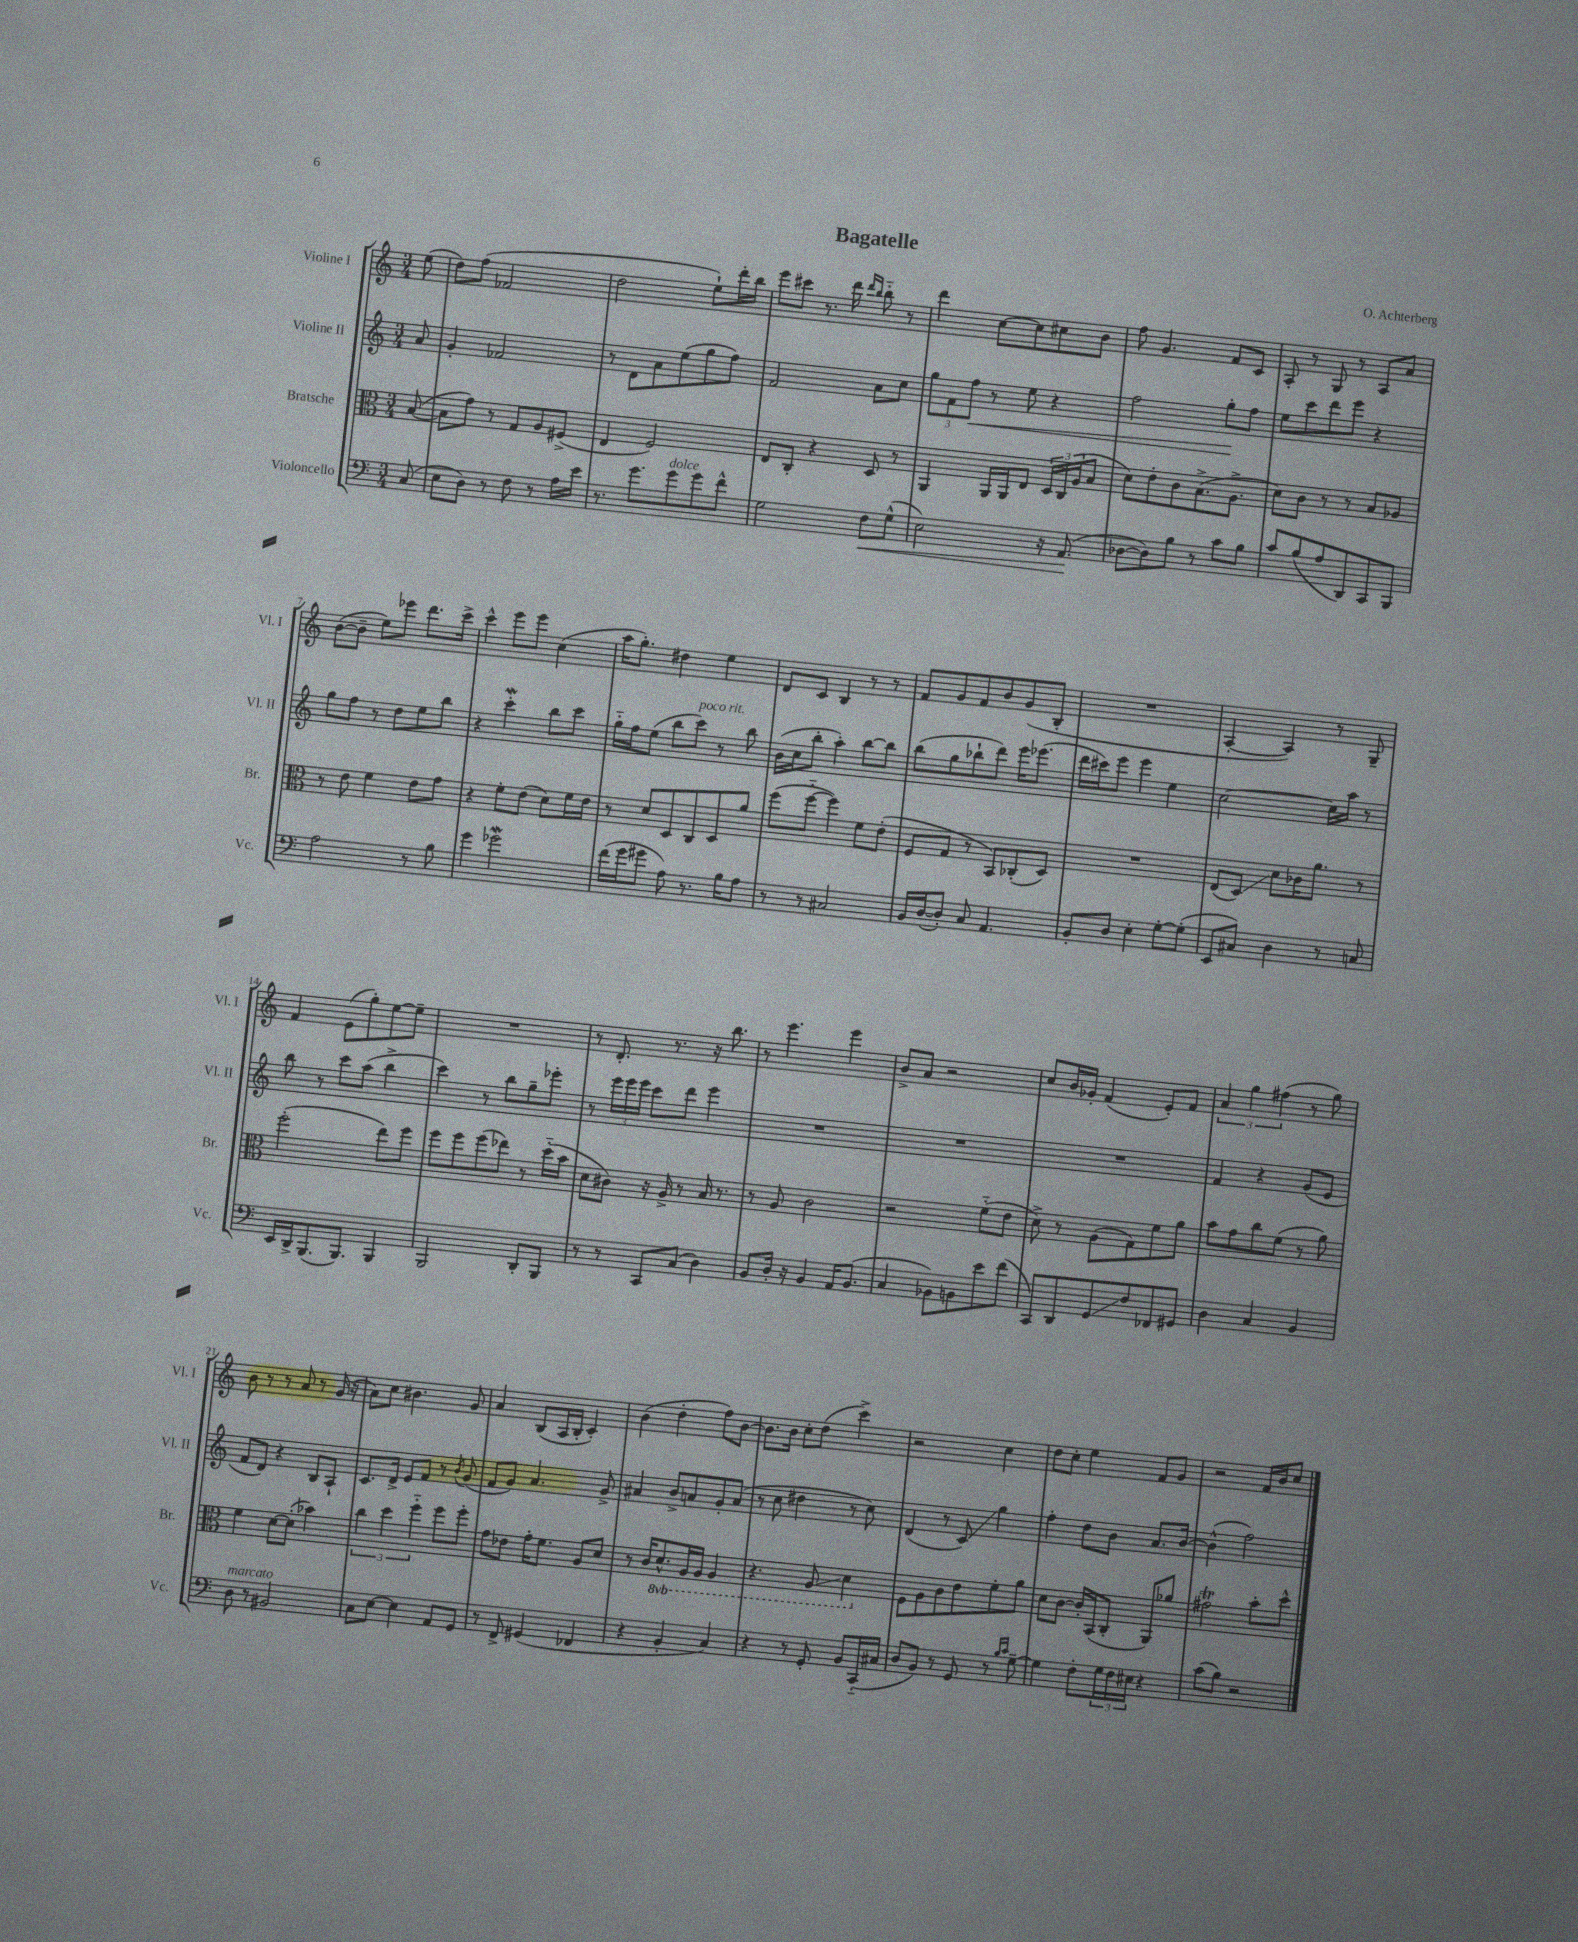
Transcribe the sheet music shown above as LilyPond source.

\header { title = "Bagatelle" composer = "O. Achterberg" }
<<
\new StaffGroup <<
\new Staff = "s0" \with { instrumentName = "Violine I" shortInstrumentName = "Vl. I" } {
    \clef treble \key c \major \numericTimeSignature \time 3/4 \partial 8
    e''8( |
    d''8) f''8( fes'2 |
    d''2 e''8-!) d'''16-. b''16 |
    e'''8 cis'''8 r8. d'''16 \grace { d'''16 b''16 } b''8-_ r8 |
    d'''4 c''8~ c''8 cis''8 b'8 |
    f''8 g'4. f'8 c'8 |
    a8-. r8 g8 r8 a8 a'8 |
    b'8~( b'8-- e''8) ees'''8 d'''8. c'''16-> |
    c'''4-^ e'''8 e'''8 c''4( |
    a''16 g''8.-.) dis''4 e''4 |
    d'8 c'8 b4 r8 r8 |
    f'8 g'8 f'8 b'8 g'8( b8-. |
    R2. |
    a4~-. a4) r8 g8-- |
    f'4 e'8( g''8-.) e''8~ e''8-- |
    R2. |
    r8 d'8.-. r8. r16 b''8. |
    r8 e'''4. e'''4 |
    b'8-> a'8 r2 |
    c''8 b'16 ges'16-. f'4( e'8-.) f'8 |
    \tuplet 3/2 { a'4 g''4 fis''4( } r8 g''8) |
    b'8 r8 r8 a'8 r8 g'16( r16 |
    a'8) c''8 bis'4. g'8 |
    a'4 b8( a16 b16-. c'4-.) |
    b'4( d''4-. f''8) b'8~ |
    b'8. b'16 c''8-. d''8( c'''4->) |
    r2 c''4 |
    d''8 c''8-. e''4 f'8 g'8 |
    r2 f'16 b'16 c''8 \bar "|." |
}
\new Staff = "s1" \with { instrumentName = "Violine II" shortInstrumentName = "Vl. II" } {
    \clef treble \key c \major \numericTimeSignature \time 3/4 \partial 8
    a'8 |
    g'4-. fes'2 |
    r8 d'8 a'8 e''8( g''8 f''8) |
    f'2 a'8 c''8 |
    \tuplet 3/2 { g''8 f'8 f''8\< } r8 e''8 r4 |
    f''2 g''8-.\! f''8 |
    e''8 c'''8 d'''8 e'''8 r4 |
    g''8 f''8 r8 d''8 e''8 b''8 |
    r4 c'''4-.\mordent b''8 c'''8 |
    g''16-_ f''16 e''8( b''8 c'''8^\markup { \italic "poco rit." }) r8 b''8 |
    b'16( c''16 b''8-. a''4-.) b''8~ b''8 |
    b''8( g''8 bes''8-! d'''8) e'''16 ees'''8.( |
    d'''16 cis'''16) e'''8 e'''4 e''4 |
    c''2~ c''16 a''16 r8 |
    b''8 r8 c'''8 a''8( b''4-> |
    c'''4) r8 b''8 g''8-- ees'''8-. |
    r8 \tuplet 3/2 { e'''16 e'''16 e'''16 } c'''8 d'''8 e'''4 |
    R2. |
    R2. |
    R2. |
    f'4 r4 g'8( e'8 |
    f'8 d'8) r4 b8 a8-! |
    c'8. d'16-> e'8 f'8 r8 \acciaccatura { b'8 } g'8( |
    f'8 g'8) a'4. g'8-> |
    ais'4 b'8-> a'8 g'8-. a'8( |
    r8 c''8 dis''4 r8 c''8) |
    d'4( r8 c'8\glissando) g''4 |
    f''4-. d''8 b'8 a'8. b'16~ |
    b'4-^( f''2) \bar "|." |
}
\new Staff = "s2" \with { instrumentName = "Bratsche" shortInstrumentName = "Br." } {
    \clef alto \key c \major \numericTimeSignature \time 3/4 \set Staff.ottavationMarkups = #ottavation-simple-ordinals \partial 8
    b8~( |
    b8 g'8) r8 g8 a8 fis8->( |
    e4 f2) |
    e8 c8-. r4 d8 r8 |
    a,4 a,16 a,16 e8 \tuplet 3/2 { d16 c16 a16( } b8 |
    d'8) e'8-. c'8 b8.->( a8.-> |
    d'8) c'8 r8 r8 b8 aes8 |
    r8 e'8 f'4 e'8 g'8 |
    r4 f'8-. e'8( d'8) f'16 e'16 |
    r8 d'8 d8 c8 d8 a'8 |
    f''8( f''8~-_ f''4) f'8 e'8-.( |
    f8 g8 r8 b,8) ces8-.( d8) |
    R2. |
    e8( d8\glissando) d'8 ces'16 a'8. r8 |
    f''2-.( e''8) f''8 |
    f''8 f''8 f''8( ees''8) r8 d''16-_( b'16 |
    d'8 cis'8) r16 a16-> r8 b16 r8. |
    r8 a8 c'2 |
    r2 f'8-_( e'8 |
    d'8->) r8 a8( g8) f'8 a'8 |
    b'8 g'8 c''8 f'8( r8 a'8) |
    f'4 d'8~ d'8-.( bes'4) |
    \tuplet 3/2 { c''4 d''4 f''4-_ } f''8 f''8-. |
    g'8 ees'8 g'16-. f'8. a8 d'8 |
    r8 c'16 \ottava #-1 d8.-^ a,16 a,16 a,4 |
    r4. a,8\glissando d4 \ottava #0 |
    f8 a8 c'8 e'8 f'8-. a'8 |
    d'8 c'8~ c'16-. b,16( c8-. a,8) aes'8 |
    gis'2\trill b'8-. d''8-^ \bar "|." |
}
\new Staff = "s3" \with { instrumentName = "Violoncello" shortInstrumentName = "Vc." } {
    \clef bass \key c \major \numericTimeSignature \time 3/4 \partial 8
    c8( |
    e8 d8) r8 f8 r8 a16 e'16 |
    r8. g'8. g'8^\markup { \italic "dolce" } g'8 f'8-^ |
    g2 f8\< g8-^( |
    e2) r16 a,8.\!( |
    des8~ des8) b8 r8 c'8 b8 |
    c'8 b8( a8 d,8) c,8 b,,8 |
    a2 r8 b8 |
    g'4 ges'2\mordent |
    f'16( g'16 gis'8 a8) r8. b16 a8 |
    r8 r8 cis2 |
    b,16 d16~( d8-.) c8 a,4. |
    b,8-. d8 e4-. g8~-. g8-.( |
    e,8 cis8) d4 r8 c8 |
    e,16 d,16-> b,,8.( b,,8.) b,,4 |
    b,,2 d,8-. b,,8 |
    r8 r8 c,8 c8( d4) |
    b,8 d16-. r16 b,4 a,16 b,8.( |
    c4 bes,8) b,8 e'8 f'8( |
    c,8) d,8 g,8\glissando f8 fes,8 gis,8 |
    d4 c4 b,4 |
    d8^\markup { \italic "marcato" } r8 bis,2 |
    c8 e8~ e4 a,8 g,8 |
    r8 f,8-> gis,4( fes,4 |
    r4 b,4-. c4) |
    r4 r8 g,8-. b,8 c,16-_( cis16 |
    d8 b,8) r8 g,8 r8 \grace { b16 c'16 } g8~-- |
    g4 f8-. \tuplet 3/2 { g16 f16 eis16 } r4 |
    c'8( b8) r2 \bar "|." |
}
>>
>>
